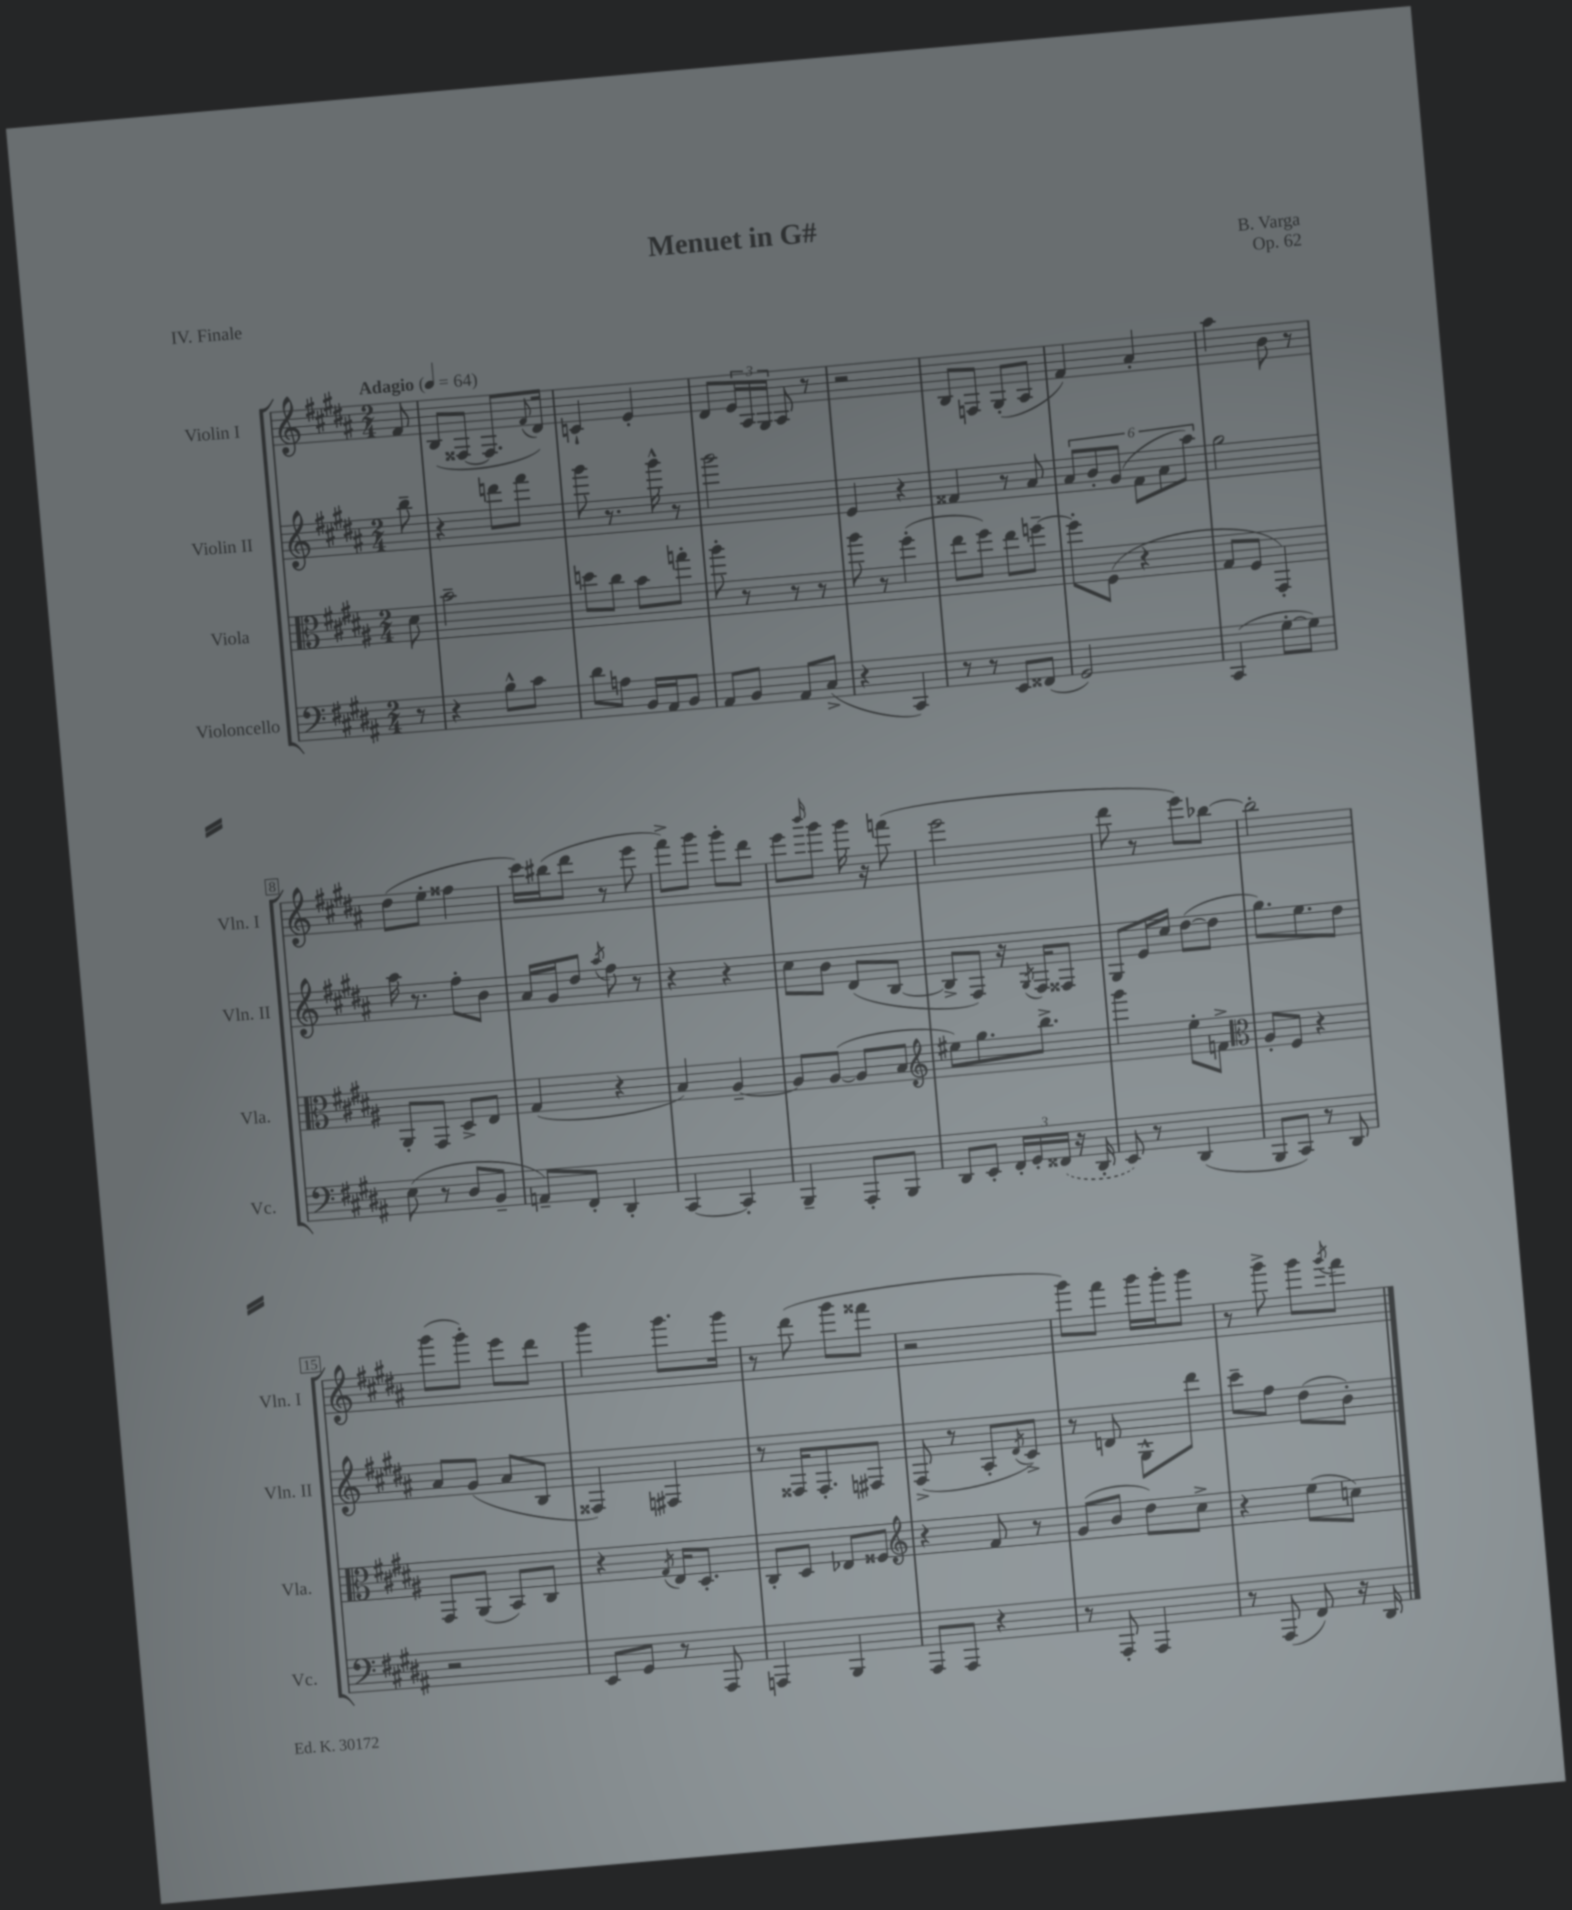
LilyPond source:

\header { title = "Menuet in G#" composer = "B. Varga" opus = "Op. 62" piece = "IV. Finale" }
<<
\new StaffGroup <<
\new Staff = "s0" \with { instrumentName = "Violin I" shortInstrumentName = "Vln. I" } {
    \clef treble \key b \major \numericTimeSignature \time 2/4 \partial 8 \tempo "Adagio" 4 = 64
    fis'8 |
    b8( fisis8~ fisis8. \appoggiatura { fis'8 } dis'16) |
    c'4-! e'4-. |
    dis'8 \tuplet 3/2 { e'16 ais16 gis16 } ais8 r8 |
    r2 |
    b8 f8 gis8-.( ais8 |
    fis'4) ais'4-. |
    ais''4 b'8 r8 |
    dis''8( e''8-. fisis''4 |
    cis'''16) bis''16( dis'''8 r8 e'''8 |
    fis'''8->) gis'''8 gis'''8-. dis'''8 |
    e'''8 \grace { b'''16 } gis'''8 gis'''16 r16 f'''8( |
    e'''2 |
    dis'''8 r8 e'''8) bes''8~ |
    bes''2-. |
    gis'''8( gis'''8-.) e'''8 dis'''8 |
    gis'''4 gis'''8. gis'''16 |
    r8 dis'''8( gis'''8 fisis'''8 |
    r2 |
    gis'''8) fis'''8 gis'''16 gis'''16-. gis'''8 |
    r8 gis'''8-> gis'''8 \acciaccatura { gis'''8 } fis'''8 \bar "|." |
}
\new Staff = "s1" \with { instrumentName = "Violin II" shortInstrumentName = "Vln. II" } {
    \clef treble \key b \major \numericTimeSignature \time 2/4 \partial 8
    b''8-- |
    r4 d'''8 fis'''8 |
    gis'''8 r8. gis'''16-^ r8 |
    gis'''2 |
    e'4 r4 |
    fisis'4 r8 ais'8 |
    \tuplet 6/4 { ais'8 b'8-. gis'8( fis'8 ais'8 ais''8) } |
    gis''2 |
    ais''16 r8. fis''8-. b'8 |
    ais'16 gis'16 dis''8 \acciaccatura { ais''8 } fis''8 r8 |
    r4 r4 |
    cis''8 b'8 dis'8( b8~ |
    b8-> fis8) r16 \acciaccatura { gis8 } fis16 fisis8 |
    gis8 e'16 cis''16 dis''8~( dis''8 |
    gis''8.) e''8. dis''8 |
    ais'8 gis'8( ais'8 b8 |
    fisis4) fis4 |
    r8 fisis16 fisis8.-. fis8 |
    fis8->( r8 ais8-. \acciaccatura { dis'8 } cis'8->) |
    r8 d'8 gis8-^ dis'''8 |
    cis'''8-- fis''8 dis''8( b'8-.) \bar "|." |
}
\new Staff = "s2" \with { instrumentName = "Viola" shortInstrumentName = "Vla." } {
    \clef alto \key b \major \numericTimeSignature \time 2/4 \partial 8
    dis'8 |
    b'2-- |
    d''8 cis''8 b'8 g''8-. |
    ais''8-. r8 r8 r8 |
    ais''8 r8 fis''4-.( |
    e''8 fis''8) e''8 f''8~-- |
    f''8-. fis8( r4 |
    gis8 fis8 gis,4-.) |
    ais,8-. gis,8 dis8-> e8 |
    gis4( r4 |
    b4) ais4~-- |
    ais8 ais8~( ais8 b8 |
    \clef treble eis''8) gis''8. b''8.-> |
    gis'''4 e''8-. f'8-> |
    \clef alto ais8-. fis8 r4 |
    gis,8 ais,8( b,8) cis8 |
    r4 \acciaccatura { gis8 } e16 dis8.-. |
    cis8-. dis8 ees8 fisis8 |
    \clef treble r4 fis'8 r8 |
    gis'8( b'8 dis''8) cis''8-> |
    r4 e''8( c''8) \bar "|." |
}
\new Staff = "s3" \with { instrumentName = "Violoncello" shortInstrumentName = "Vc." } {
    \clef bass \key b \major \numericTimeSignature \time 2/4 \partial 8
    r8 |
    r4 b8-^ cis'8 |
    dis'8 a8 b,16 ais,16 b,8 |
    ais,8 b,8 ais,8 cis8->( |
    r4 cis,4) |
    r8 r8 e,8 fisis,8( |
    gis,2) |
    cis,4( gis8~-. gis8) |
    e8( r8 dis8 b,8-- |
    a,8--) fis,8-. dis,4-. |
    cis,4~ cis,4-. |
    b,,4-- ais,,8-. b,,8 |
    dis,8 e,8-. \tuplet 3/2 { fis,16-. gis,16-. \once \slurDashed fisis,16( } r16 dis,16-. |
    e,8) r8 dis,4( |
    b,,8 cis,8) r8 dis,8 |
    r2 |
    e,8 gis,8 r8 ais,,8 |
    a,,4 b,,4 |
    ais,,8 ais,,8 r4 |
    r8 ais,,8-. ais,,4 |
    r8 ais,,8( fis,8) r16 dis,16 \bar "|." |
}
>>
>>
\layout { \context { \Score \override BarNumber.stencil = #(make-stencil-boxer 0.1 0.3 ly:text-interface::print) } }
